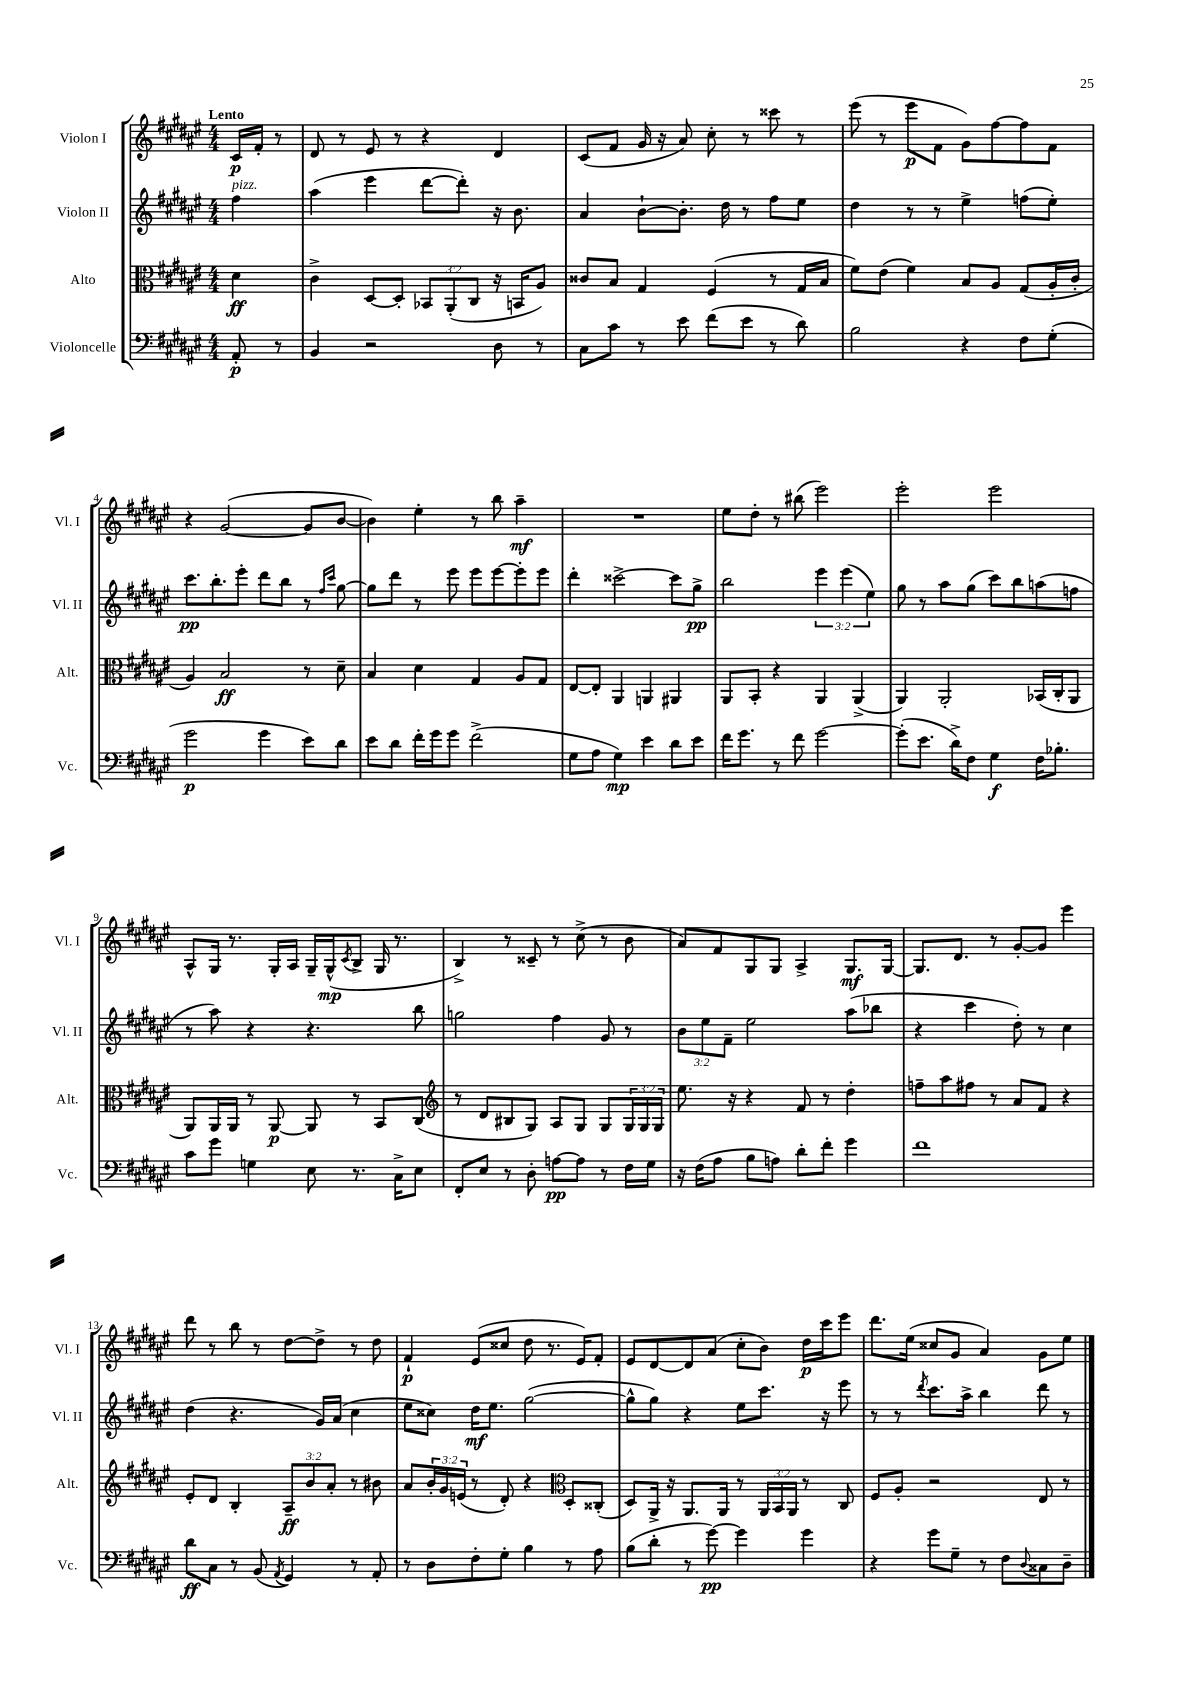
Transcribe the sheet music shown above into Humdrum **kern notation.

**kern	**dynam	**kern	**dynam	**kern	**dynam	**kern	**dynam
*part4	*part4	*part3	*part3	*part2	*part2	*part1	*part1
*staff4	*staff4	*staff3	*staff3	*staff2	*staff2	*staff1	*staff1
*I"Violoncelle	*	*I"Alto	*	*I"Violon II	*	*I"Violon I	*
*I'Vc.	*	*I'Alt.	*	*I'Vl. II	*	*I'Vl. I	*
*clefF4	*	*clefC3	*	*clefG2	*	*clefG2	*
*k[f#c#g#d#a#e#]	*	*k[f#c#g#d#a#e#]	*	*k[f#c#g#d#a#e#]	*	*k[f#c#g#d#a#e#]	*
*M4/4	*	*M4/4	*	*M4/4	*	*M4/4	*
=	=	=	=	=	=	=	=
!	!	!	!	!	!	!LO:TX:a:B:t=Lento	!
!	!	!	!	!LO:TX:a:i:t=pizz.	!	!	!
8AA#'/	p	4d#\	ff	4ff#\	.	16c#/LL	p
.	.	.	.	.	.	16f#'/JJ	.
8r	.	.	.	.	.	8r	.
=1	=1	=1	=1	=1	=1	=1	=1
4BB/	.	4c#^\	.	(4aa#\	.	8d#/	.
.	.	.	.	.	.	8r	.
2r	.	[8D#/L	.	4eee#\	.	8e#/	.
.	.	8D#'/J]	.	.	.	8r	.
.	.	12BB-X/L	.	[8ddd#\L	.	4r	.
.	.	(12AA#'/	.	.	.	.	.
.	.	.	.	8ddd#'\J])	.	.	.
.	.	12C#/J	.	.	.	.	.
8D#\	.	16r	.	16r	.	4d#/	.
.	.	16BBn/KL	.	8.b\	.	.	.
8r	.	8A#/J)	.	.	.	.	.
=2	=2	=2	=2	=2	=2	=2	=2
8C#\L	.	8c##X/L	.	4a#/	.	(8c#/L	.
8c#\J	.	8B/J	.	.	.	8f#/J	.
8r	.	4G#/	.	[8b`\L	.	16g#/	.
.	.	.	.	.	.	16r	.
8e#\	.	.	.	8.b'\J]	.	8a#/)	.
(8f#\L	.	(4F#/	.	.	.	8cc#'\	.
.	.	.	.	16dd#\	.	.	.
8e#\J	.	.	.	8r	.	8r	.
8r	.	8r	.	8ff#\L	.	8ccc##X\	.
8d#\)	.	16G#/LL	.	8ee#\J	.	8r	.
.	.	16B/JJ	.	.	.	.	.
=3	=3	=3	=3	=3	=3	=3	=3
2B\	.	8f#\L)	.	4dd#\	.	(8eee#\	.
.	.	(8e#\J	.	.	.	8r	.
.	.	4f#\)	.	8r	.	8eee#\L	p
.	.	.	.	8r	.	8f#\J	.
4r	.	8B/L	.	4ee#^\	.	8g#\L)	.
.	.	8A#/J	.	.	.	[8ff#\	.
8F#\L	.	(8G#/L	.	(8ffn\L	.	8ff#\]	.
(8G#'\J	.	16A#'/L	.	8ee#'\J)	.	8f#\J	.
.	.	16c#'/JJ	.	.	.	.	.
!!LO:LB:g=z
=4	=4	=4	=4	=4	=4	=4	=4
2g#\	p	4A#/)	.	8.ccc#\L	pp	4r	.
.	.	.	.	8.bb'\	.	.	.
.	.	2B/	ff	.	.	([2g#/	.
.	.	.	.	8eee#'\J	.	.	.
4g#\	.	.	.	8ddd#\L	.	.	.
.	.	.	.	8bb\J	.	.	.
8e#\L)	.	8r	.	8r	.	8g#/L]	.
.	.	.	.	16qqff#/LL	.	.	.
.	.	.	.	16qqccc#/JJ	.	.	.
8d#\J	.	8d#~\	.	[8gg#\	.	[8b/J	.
=5	=5	=5	=5	=5	=5	=5	=5
8e#\L	.	4B/	.	8gg#\L]	.	4b\])	.
8d#\J	.	.	.	8ddd#\J	.	.	.
16f#'\LL	.	4d#\	.	8r	.	4ee#'\	.
16g#\J	.	.	.	.	.	.	.
8g#\J	.	.	.	8eee#\	.	.	.
(2f#^\	.	4G#/	.	8eee#\L	.	8r	.
.	.	.	.	[8eee#\	.	8bb\	.
.	.	8A#/L	.	8eee#'\]	.	4aa#~\	mf
.	.	8G#/J	.	8eee#\J	.	.	.
=6	=6	=6	=6	=6	=6	=6	=6
8G#\L	.	[8E#/L	.	4ddd#'\	.	1r	.
8A#\J	.	8E#'/J]	.	.	.	.	.
4G#\)	mp	4AA#/	.	[2ccc##X^\	.	.	.
4e#\	.	4AAn/	.	.	.	.	.
8d#\L	.	4AA#X/	.	8ccc##\L]	.	.	.
8e#\J	.	.	.	8gg#^\J	pp	.	.
=7	=7	=7	=7	=7	=7	=7	=7
16f#\KL	.	8AA#/L	.	2bb\	.	8ee#\L	.
8.g#\J	.	.	.	.	.	.	.
.	.	8BB'/J	.	.	.	8dd#'\J	.
8r	.	4r	.	.	.	8r	.
8f#\	.	.	.	.	.	(8bb#X\	.
[2g#\	.	4AA#/	.	6eee#\	.	2eee#\)	.
.	.	.	.	(6eee#\	.	.	.
.	.	(4AA#^/	.	.	.	.	.
.	.	.	.	6ee#\)	.	.	.
=8	=8	=8	=8	=8	=8	=8	=8
(8g#'\L]	.	4AA#/)	.	8gg#\	.	2eee#'\	.
8.e#\J	.	.	.	8r	.	.	.
.	.	2AA#'/	.	8aa#\L	.	.	.
16d#^\KL)	.	.	.	.	.	.	.
8F#\J	.	.	.	(8gg#\J	.	.	.
4G#\	f	.	.	8ccc#\L)	.	2eee#\	.
.	.	.	.	8bb\	.	.	.
16F#\KL	.	(16BB-X/LL	.	(8aan\	.	.	.
8.B-X'\J	.	16C#'/J	.	.	.	.	.
.	.	8AA#/J	.	8ffn\J	.	.	.
!!LO:LB:g=z
=9	=9	=9	=9	=9	=9	=9	=9
8c#\L	.	8AA#/L)	.	8r	.	8A#^^/L	.
8g#\J	.	16AA#/L	.	8aa#\)	.	16G#/Jk	.
.	.	16AA#/JJ	.	.	.	8.r	.
4Gn\	.	8r	.	4r	.	.	.
.	.	[8AA#/	p	.	.	16G#'/LL	.
.	.	.	.	.	.	16A#/JJ	.
8E#\	.	8AA#/]	.	4.r	.	16G#~/LL	.
.	.	.	.	.	.	(16G#^^/J	mp
.	.	.	.	.	.	8qc#/	.
8.r	.	8r	.	.	.	8B^/J	.
.	.	8BB/L	.	.	.	16G#/	.
16C#^\KL	.	.	.	.	.	8.r	.
8E#\J	.	(8C#/J	.	8bb\	.	.	.
=10	=10	=10	=10	=10	=10	=10	=10
*	*	*clefG2	*	*	*	*	*
8FF#'/L	.	8r	.	2ggn\	.	4B^/)	.
8E#/J	.	8d#/L	.	.	.	.	.
8r	.	8B#X/	.	.	.	8r	.
8D#'\	.	8G#/J)	.	.	.	8c##X~/	.
[8An\L	pp	8A#/L	.	4ff#\	.	8r	.
8A\J]	.	8G#/J	.	.	.	(8cc#^\	.
8r	.	8G#/L	.	8g#/	.	8r	.
16F#\LL	.	24G#/L	.	8r	.	8b\	.
.	.	24G#/	.	.	.	.	.
16G#\JJ	.	.	.	.	.	.	.
.	.	24G#/JJ	.	.	.	.	.
=11	=11	=11	=11	=11	=11	=11	=11
16r	.	8.ee#\	.	12b\L	.	8a#/L)	.
(16F#\KL	.	.	.	.	.	.	.
.	.	.	.	12ee#\	.	.	.
8A#\J	.	.	.	.	.	8f#/	.
.	.	.	.	12f#~\J	.	.	.
.	.	16r	.	.	.	.	.
8B\L	.	4r	.	2ee#\	.	8G#/	.
8An\J)	.	.	.	.	.	8G#/J	.
8d#'\L	.	8f#/	.	.	.	4A#^/	.
8f#'\J	.	8r	.	.	.	.	.
4g#\	.	4dd#'\	.	(8aa#\L	.	8.G#/L	mf
.	.	.	.	8bb-X\J	.	.	.
.	.	.	.	.	.	[16G#/Jk	.
=12	=12	=12	=12	=12	=12	=12	=12
1f#	.	8ffn~\L	.	4r	.	8.G#/L]	.
.	.	8aa#\	.	.	.	.	.
.	.	.	.	.	.	8.d#/J	.
.	.	8ff#X\J	.	4ccc#\	.	.	.
.	.	8r	.	.	.	8r	.
.	.	8a#/L	.	8dd#'\)	.	[8g#'/L	.
.	.	8f#/J	.	8r	.	8g#/J]	.
.	.	4r	.	4cc#\	.	4eee#\	.
!!LO:LB:g=z
=13	=13	=13	=13	=13	=13	=13	=13
8d#\L	ff	8e#'/L	.	(4dd#\	.	8ddd#\	.
8C#\J	.	8d#/J	.	.	.	8r	.
8r	.	4B'/	.	4.r	.	8bb\	.
(8BB/	.	.	.	.	.	8r	.
8qAA#/	.	.	.	.	.	.	.
4GG#/)	.	12A#~/L	ff	.	.	[8dd#\L	.
.	.	12b/	.	.	.	.	.
.	.	.	.	16g#/LL)	.	8dd#^\J]	.
.	.	12a#'/J	.	.	.	.	.
.	.	.	.	(16a#/JJ	.	.	.
8r	.	8r	.	4cc#\	.	8r	.
8AA#'/	.	8b#X\	.	.	.	8dd#\	.
=14	=14	=14	=14	=14	=14	=14	=14
8r	.	8a#/L	.	8ee#\L	.	4f#`/	p
8D#\L	.	24b'/L	.	8cc##X\J)	.	.	.
.	.	24g#/	.	.	.	.	.
.	.	(24en/JJ	.	.	.	.	.
8F#'\	.	8r	.	16dd#\KL	mf	(8e#/L	.
.	.	.	.	8.ee#\J	.	.	.
8G#'\J	.	8d#'/)	.	.	.	8cc##X/J	.
4B\	.	4r	.	([2gg#\	.	8dd#\	.
.	.	.	.	.	.	8.r	.
*	*	*clefC3	*	*	*	*	*
8r	.	8D#'/L	.	.	.	.	.
.	.	.	.	.	.	16e#/KL)	.
8A#\	.	(8C##X'/J	.	.	.	8f#'/J	.
=15	=15	=15	=15	=15	=15	=15	=15
(8B\L	.	8D#/L)	.	8gg#^^\L]	.	8e#/L	.
8d#'\J	.	16AA#^/Jk	.	8gg#\J)	.	[8d#/	.
.	.	16r	.	.	.	.	.
8r	.	8.AA#/L	.	4r	.	8d#/]	.
[8g#\)	pp	.	.	.	.	(8a#/J	.
.	.	16AA#/Jk	.	.	.	.	.
4g#\]	.	8r	.	8ee#\L	.	8cc#'\L	.
.	.	24AA#/LL	.	8.ccc#\J	.	8b\J)	.
.	.	24BB/	.	.	.	.	.
.	.	24AA#/JJ	.	.	.	.	.
4g#\	.	8r	.	.	.	16dd#\LL	p
.	.	.	.	16r	.	16ccc#\J	.
.	.	8C#/	.	8eee#\	.	8eee#\J	.
=16	=16	=16	=16	=16	=16	=16	=16
4r	.	8F#/L	.	8r	.	8.ddd#\L	.
.	.	8A#'/J	.	8r	.	.	.
.	.	.	.	.	.	(16ee#\Jk	.
.	.	.	.	8qddd#/	.	.	.
8g#\L	.	2r	.	8.ccc#\L	.	8cc##X/L	.
8G#~\J	.	.	.	.	.	8g#/J	.
.	.	.	.	16aa#^\Jk	.	.	.
8r	.	.	.	4bb\	.	4a#/)	.
8F#\L	.	.	.	.	.	.	.
8qqD#/	.	.	.	.	.	.	.
8C##X\	.	8E#/	.	8ddd#\	.	8g#\L	.
8D#~\J	.	8r	.	8r	.	8ee#\J	.
==	==	==	==	==	==	==	==
*-	*-	*-	*-	*-	*-	*-	*-
